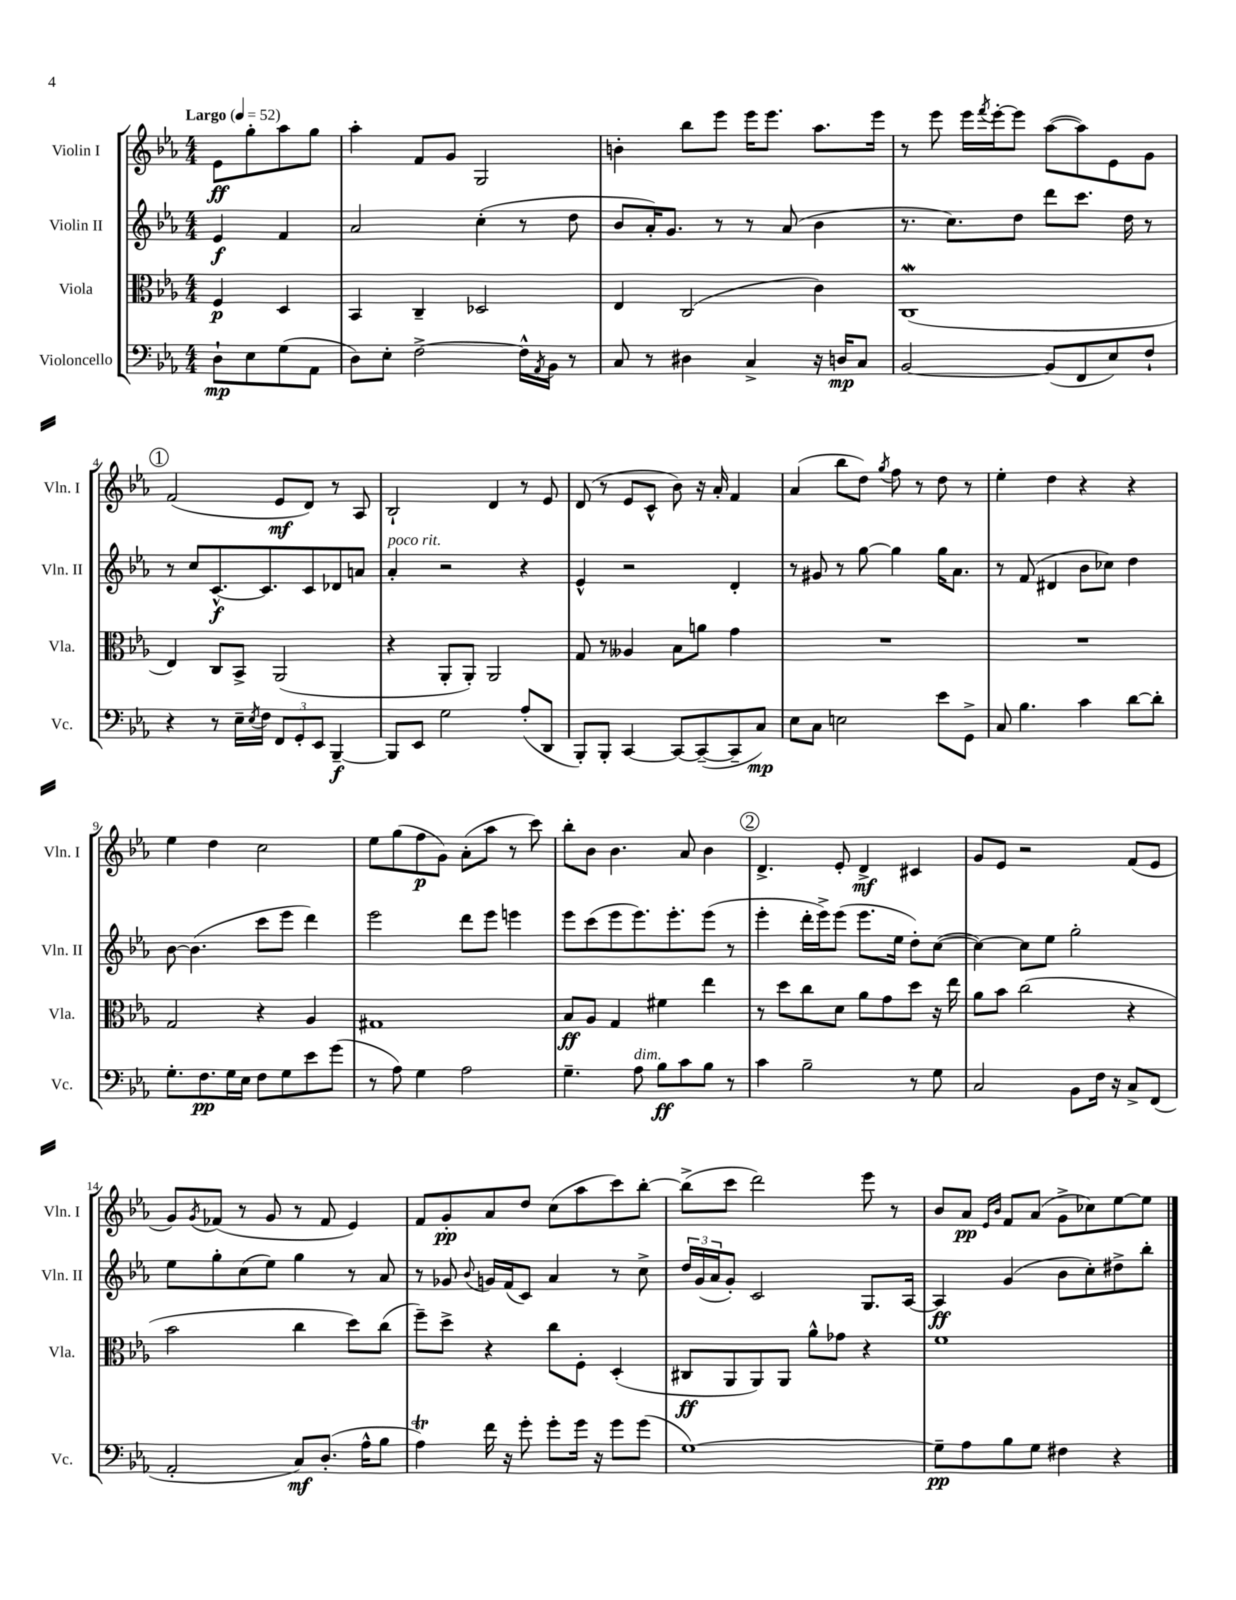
<<
\new StaffGroup <<
\new Staff = "s0" \with { instrumentName = "Violin I" shortInstrumentName = "Vln. I" } {
    \clef treble \key ees \major \numericTimeSignature \time 4/4 \partial 2 \tempo "Largo" 4 = 52
    ees'8\ff g''8-. aes''8 g''8 |
    aes''4-. f'8 g'8 g2 |
    b'4-. bes''8 ees'''8 ees'''16 ees'''8. aes''8. ees'''16 |
    r8 ees'''8 ees'''16 \acciaccatura { f'''8 } ees'''16~-. ees'''8 aes''8~( aes''8) ees'8 g'8 |
    \mark \markup { \circle "1" } f'2( ees'8\mf d'8) r8 aes8 |
    bes2-! d'4 r8 ees'8 |
    d'8( r8 ees'8 c'8-^ bes'8) r16 aes'16-. f'4 |
    aes'4( bes''8 d''8) \acciaccatura { g''8 } f''8 r8 d''8 r8 |
    ees''4-. d''4 r4 r4 |
    ees''4 d''4 c''2 |
    ees''8 g''8( f''8\p g'8) aes'8-.( aes''8 r8 c'''8) |
    bes''8-. bes'8 bes'4. aes'8 bes'4 |
    \mark \markup { \circle "2" } d'4.-> ees'8-. d'4->\mf cis'4 |
    g'8 ees'8 r2 f'8( ees'8 |
    g'8) \acciaccatura { g'8 } fes'8( r8 g'8 r8 fes'8 ees'4) |
    f'8 g'8-.\pp aes'8 d''8 c''8( aes''8 c'''8) bes''8~-. |
    bes''8->( c'''8 d'''2) ees'''8 r8 |
    bes'8 aes'8\pp \grace { ees'16 bes'16 } f'8 aes'8( g'8-> ces''8) ees''8~ ees''8 \bar "|." |
}
\new Staff = "s1" \with { instrumentName = "Violin II" shortInstrumentName = "Vln. II" } {
    \clef treble \key ees \major \numericTimeSignature \time 4/4 \partial 2
    ees'4\f f'4 |
    aes'2 c''4-.( r8 d''8 |
    bes'8 aes'16-.) g'8. r8 r8 aes'8( bes'4 |
    r8. c''8.) d''8 d'''8 c'''8. d''16 r8 |
    \mark \markup { \circle "1" } r8 c''8 c'8.~-^\f c'8. c'8 des'8 a'8 |
    aes'4-.^\markup { \italic "poco rit." } r2 r4 |
    ees'4-^ r2 d'4-. |
    r8 gis'8 r8 g''8~ g''4 g''16 aes'8. |
    r8 f'8( dis'4 bes'8 ces''8) d''4 |
    bes'8~ bes'4.( c'''8 ees'''8 d'''4) |
    ees'''2 d'''8 ees'''8 e'''4 |
    ees'''8 c'''8( ees'''8 ees'''8.) ees'''8.-. ees'''8( r8 |
    \mark \markup { \circle "2" } ees'''4-. d'''16-. ees'''16->) ees'''8( ees'''8. ees''16 d''8-.) c''8~( |
    c''4~) c''8 ees''8 g''2-. |
    ees''8 g''8-. c''8( ees''8) g''4 r8 aes'8 |
    r8 ges'8 \appoggiatura { bes'8 } g'16 f'16( c'8) aes'4 r8 c''8-> |
    \tuplet 3/2 { d''16 g'16( aes'16 } g'8-.) c'2 g8. aes16~ |
    aes4\ff g'4( bes'8 c''8-.) dis''8-> bes''8-. \bar "|." |
}
\new Staff = "s2" \with { instrumentName = "Viola" shortInstrumentName = "Vla." } {
    \clef alto \key ees \major \numericTimeSignature \time 4/4 \partial 2
    f4\p d4 |
    bes,4 c4-- des2 |
    ees4 c2( c'4) |
    c1\mordent( |
    \mark \markup { \circle "1" } ees4) c8 bes,8-> aes,2( |
    r4 aes,8-. aes,8-.) aes,2 |
    g8 r8 aeses4 bes8 a'8 g'4 |
    R1 |
    R1 |
    g2 r4 aes4 |
    gis1 |
    bes8\ff aes8 g4 fis'4 ees''4 |
    \mark \markup { \circle "2" } r8 d''8 c''8 d'8 aes'8 g'8 d''8 r16 ees''16 |
    aes'8 bes'8 c''2( r4 |
    bes'2 c''4 d''8) c''8( |
    f''8--) d''8-> r4 c''8 f8-. d4-.( |
    cis8\ff aes,8 aes,8) aes,8 aes'8-^ ges'8 r4 |
    f'1 \bar "|." |
}
\new Staff = "s3" \with { instrumentName = "Violoncello" shortInstrumentName = "Vc." } {
    \clef bass \key ees \major \numericTimeSignature \time 4/4 \partial 2
    d8-!\mp ees8 g8( aes,8 |
    d8) ees8-. f2~-> f16-^ \acciaccatura { aes,8 } bes,16 r8 |
    c8 r8 dis4 c4-> r16 d16\mp c8 |
    bes,2~ bes,8( f,8 ees8) f8-! |
    \mark \markup { \circle "1" } r4 r8 ees16-- \acciaccatura { ees8 } f16 \tuplet 3/2 { f,8 g,8-. ees,8 } bes,,4~--\f |
    bes,,8 ees,8 g2 aes8-.( d,8 |
    bes,,8-.) bes,,8-. c,4~ c,8~ c,8~--( c,8-- c8\mp) |
    ees8 c8 e2 ees'8 g,8-> |
    c8 bes4. c'4 d'8~ d'8-. |
    g8.-. f8.\pp g16 ees16 f8 g8 ees'8 g'8( |
    r8 aes8) g4 aes2 |
    g4.-- aes8^\markup { \italic "dim." } bes8\ff c'8 bes8 r8 |
    \mark \markup { \circle "2" } c'4 bes2-- r8 g8 |
    c2 bes,8 f16 r16 c8-> f,8( |
    aes,2-. c8\mf) d8.-.( aes16-^ bes8 |
    aes4\trill) f'16 r16 g'8-. g'8-. g'16 r16 g'8 g'8( |
    g1~) |
    g8--\pp aes8 bes8 g8 fis4 r4 \bar "|." |
}
>>
>>
